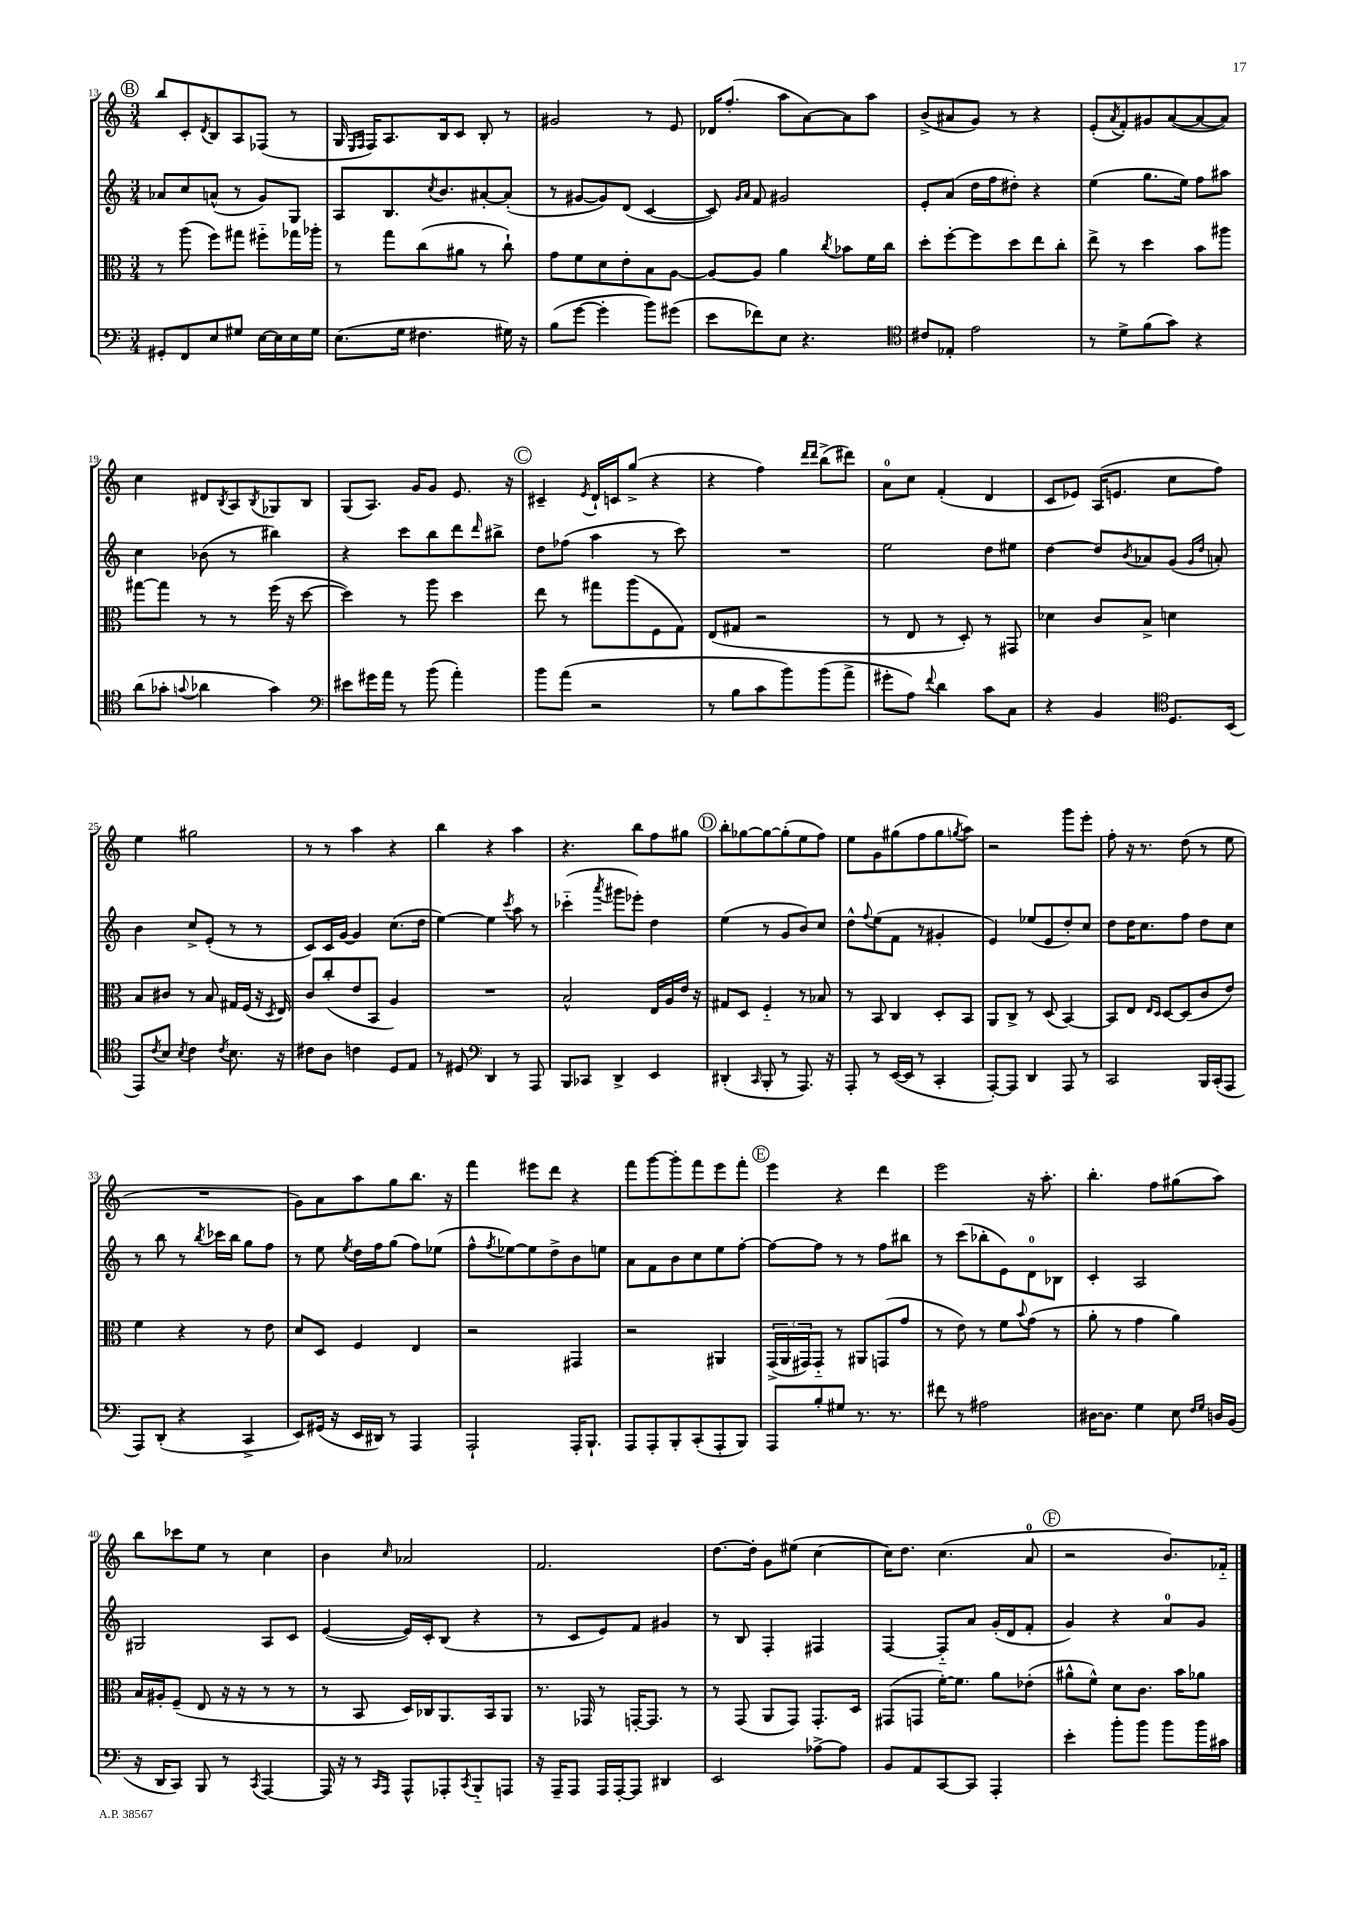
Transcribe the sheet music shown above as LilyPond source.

<<
\new StaffGroup <<
\new Staff = "s0" {
    \clef treble \key c \major \numericTimeSignature \time 3/4
    \mark \markup { \circle "B" } b''8 c'8-. \acciaccatura { d'8 } b8 a8 fes8( r8 |
    g16 \grace { e16 f16 } f16) a8. b16 c'8 b8-. r8 |
    gis'2 r8 e'8 |
    des'16 f''8.-.( a''8 a'8~) a'8 a''8 |
    b'8->( ais'8 g'8) r8 r4 |
    e'8-.( \acciaccatura { a'8 } f'8-.) gis'8 a'8~( a'8~ a'8) |
    c''4 dis'8 \acciaccatura { b8 } a8 \acciaccatura { b8 } ges8 b8 |
    g8( a8.) g'16 g'8 e'8. r16 |
    \mark \markup { \circle "C" } cis'4-- \acciaccatura { e'8 } d'16-! c'16 g''8->( r4 |
    r4 f''4) \grace { d'''16 d'''16 } b''8->( dis'''8) |
    a'8-0 c''8 f'4-.( d'4 |
    c'8 ees'8) a16( e'8. c''8 f''8) |
    e''4 gis''2 |
    r8 r8 a''4 r4 |
    b''4 r4 a''4 |
    r4. b''8 f''8 gis''8 |
    \mark \markup { \circle "D" } b''8-. ges''8~ ges''8~ ges''8-.( e''8 f''8) |
    e''8 g'8 gis''8( f''8 gis''8 \acciaccatura { g''8 } a''8) |
    r2 g'''8 e'''8-. |
    f''8-. r16 r8. d''8( r8 e''8 |
    R2. |
    g'8) a'8 a''8 g''8 b''8. r16 |
    f'''4 eis'''8 d'''8 r4 |
    f'''8 g'''8~ g'''8-. f'''8 e'''8 f'''8-. |
    \mark \markup { \circle "E" } e'''4 r4 d'''4 |
    e'''2 r16 a''8.-. |
    b''4.-. f''8 gis''8( a''8) |
    b''8 ces'''8 e''8 r8 c''4 |
    b'4 \grace { c''16 } aes'2 |
    f'2. |
    d''8.~ d''16-. g'8 eis''8( c''4~ |
    c''16) d''8. c''4.( a'8-0 |
    \mark \markup { \circle "F" } r2 b'8.) fes'16-_ \bar "|." |
}
\new Staff = "s1" {
    \clef treble \key c \major \numericTimeSignature \time 3/4
    \mark \markup { \circle "B" } aes'8 c''8 a'8-^( r8 g'8) g8 |
    a8 b8. \acciaccatura { c''8 } b'8. ais'8~-. ais'8-.( |
    r8 gis'8~ gis'8) d'8( c'4~ |
    c'8) \grace { g'16 a'16 } f'8 gis'2 |
    e'8-. a'8( d''16 f''16 dis''8-.) r4 |
    e''4( g''8. e''16) f''8 ais''8 |
    c''4 bes'8( r8 bis''4) |
    r4 c'''8 b''8 d'''8 \grace { d'''16 } bis''8-> |
    \mark \markup { \circle "C" } d''8 fes''8( a''4 r8 c'''8) |
    R2. |
    e''2 d''8 eis''8 |
    d''4~ d''8 \acciaccatura { b'8 } aes'8 g'8( \grace { g'16 d''16 } a'8-.) |
    b'4 c''8-> e'8-.( r8 r8 |
    c'8) c'16 g'16~ g'4 c''8.( d''16 |
    e''4~) e''4 \acciaccatura { c'''8 } a''8 r8 |
    ces'''4-_( \acciaccatura { a'''8 } gis'''8 ees'''8-.) d''4 |
    \mark \markup { \circle "D" } e''4( r8 g'8 b'8) c''8 |
    d''8-^ \appoggiatura { f''8 } e''8( f'8 r8 gis'4-. |
    e'4) ees''8( e'8 d''8-.) c''8 |
    d''8 d''16 c''8. f''8 d''8 c''8 |
    r8 b''8 r8 \acciaccatura { b''8 } ces'''16 b''16 g''8 f''8 |
    r8 e''8 \acciaccatura { e''8 } d''16 f''16 g''8( f''8) ees''8( |
    f''8-^ \acciaccatura { f''8 } ees''8~) ees''8 d''8-> b'8 e''8 |
    a'8 f'8 b'8 c''8 e''8 f''8~-. |
    \mark \markup { \circle "E" } f''8~ f''8 r8 r8 f''8 bis''8 |
    r8 c'''8( bes''8-. e'8) d'8-0 bes8 |
    c'4-. a2 |
    gis2 a8 c'8 |
    e'4~( e'16) c'16-. b8( r4 |
    r8 c'8 e'8) f'8 gis'4 |
    r8 b8 f4-. fis4 |
    f4~ f8-_ a'8 g'16-.( d'16 f'8-. |
    \mark \markup { \circle "F" } g'4) r4 a'8-0 g'8 \bar "|." |
}
\new Staff = "s2" {
    \clef alto \key c \major \numericTimeSignature \time 3/4
    \mark \markup { \circle "B" } r8 a''8( f''8) gis''8 fis''8-_ ges''16 aes''16-. |
    r8 g''8 c''8( ais'8 r8 c''8-!) |
    g'8 f'8 d'8 e'8-. b8 a8~ |
    a8~ a8 a'4 \acciaccatura { c''8 } bes'8 f'16 c''16 |
    d''8-. f''8~-. f''8 d''8 e''8 c''8-. |
    e''8-> r8 d''4 b'8 ais''8 |
    gis''8~ gis''8 r8 r8 f''16( r16 d''8~ |
    d''4) r8 a''8 d''4 |
    \mark \markup { \circle "C" } e''8 r8 gis''8 a''8( f8 g8) |
    e8( gis8 r2 |
    r8 e8 r8 d8-.) r8 gis,8 |
    des'4 c'8 b8-> d'4 |
    b8 cis'8 r8 b8 gis16 f16( r16 \acciaccatura { d8 } e16) |
    c'8 c''8-.( e'8 b,8 a4) |
    R2. |
    b2-^ e16 a16 e'16 r16 |
    \mark \markup { \circle "D" } gis8 d8 f4-_ r8 bes8 |
    r8 b,8 c4 d8-. b,8 |
    a,8 c8-> r8 d8( b,4~) |
    b,8 e8 \grace { e16 d16 } d8~ d8( c'8 e'8) |
    f'4 r4 r8 e'8 |
    d'8 d8 f4 e4 |
    r2 gis,4 |
    r2 ais,4 |
    \mark \markup { \circle "E" } \tuplet 3/2 { g,16->( a,16 gis,16) } gis,8-_ r8 ais,8 g,8( g'8 |
    r8 e'8) r8 f'8 \appoggiatura { b'8 } g'8( r8 |
    a'8-. r8 g'4 a'4) |
    b16 ais16-. f8--( e8 r16 r16 r8 r8 |
    r8 b,8 d16) ces16 a,8. b,16 a,8 |
    r8. ges,16 r8 g,16~-. g,8. r8 |
    r8 g,8( a,8 g,8) g,8.-. d16 |
    gis,8( g,8 f'16~-.) f'8. a'8 ees'8-.( |
    \mark \markup { \circle "F" } ais'8-^ f'8-^) d'8 c'8. b'16 aes'8 \bar "|." |
}
\new Staff = "s3" {
    \clef bass \key c \major \numericTimeSignature \time 3/4
    \mark \markup { \circle "B" } gis,8-. f,8 e8 gis8 e16~ e16 e16 gis16 |
    e8.( g16 fis4. gis16) r16 |
    b8( g'8~ g'4-. b'8) gis'8( |
    e'8 fes'8) e8 r4. |
    \clef tenor cis'8 ees8-. e'2 |
    r8 d'8-> f'8( g'8) r4 |
    a'8( ges'8-. \appoggiatura { g'8 } aes'4 g'4) |
    \clef bass eis'8 gis'16 a'16 r8 b'8( a'4-.) |
    \mark \markup { \circle "C" } b'8 a'8( r2 |
    r8 b8 c'8 b'8) b'8( a'8-> |
    gis'8-. a8) \appoggiatura { f'8 } d'4 c'8 c8 |
    r4 b,4 \clef tenor d8. b,16( |
    e,8) \acciaccatura { c'8 } b8 \acciaccatura { b8 } c'4 \acciaccatura { c'8 } b8. r16 |
    cis'8 a8 c'4 d8 e8 |
    r8 dis8 \clef bass d,4 r8 a,,8 |
    b,,8 ces,8 d,4-> e,4 |
    \mark \markup { \circle "D" } dis,4-.( \grace { c,16 } b,,8-. r8 a,,8.) r16 |
    a,,8-. r8 e,16~( e,16 r8 c,4-. |
    a,,8~-.) a,,8 d,4 a,,8 r8 |
    c,2 b,,16 c,16-.( a,,8 |
    a,,8) d,8-.( r4 c,4-> |
    e,8) gis,16( r16 e,16 dis,16) r8 a,,4 |
    a,,2-! a,,16-. b,,8.-! |
    a,,8 a,,8-. b,,8-. c,8-.( a,,8-. b,,8) |
    \mark \markup { \circle "E" } a,,8 b8-. gis8 r8. r8. |
    fis'8 r8 ais2 |
    dis16~ dis8. g4 e8 \grace { f16 g16 } d16 b,16( |
    r16 d,16 c,8) b,,8 r8 \acciaccatura { c,8 } a,,4~ |
    a,,16 r16 r8 \grace { c,16 a,,16 } a,,8-^ aes,,8-. \acciaccatura { c,8 } b,,8-_ a,,8 |
    r16 a,,16-- a,,8 a,,16 a,,16~-. a,,8 dis,4 |
    e,2 aes8~-> aes8 |
    b,8 a,8 c,8~ c,8 a,,4-. |
    \mark \markup { \circle "F" } e'4-. b'8-. b'8 b'8 b'16 cis'16 \bar "|." |
}
>>
>>
\layout { \context { \Score currentBarNumber = #13 } }
